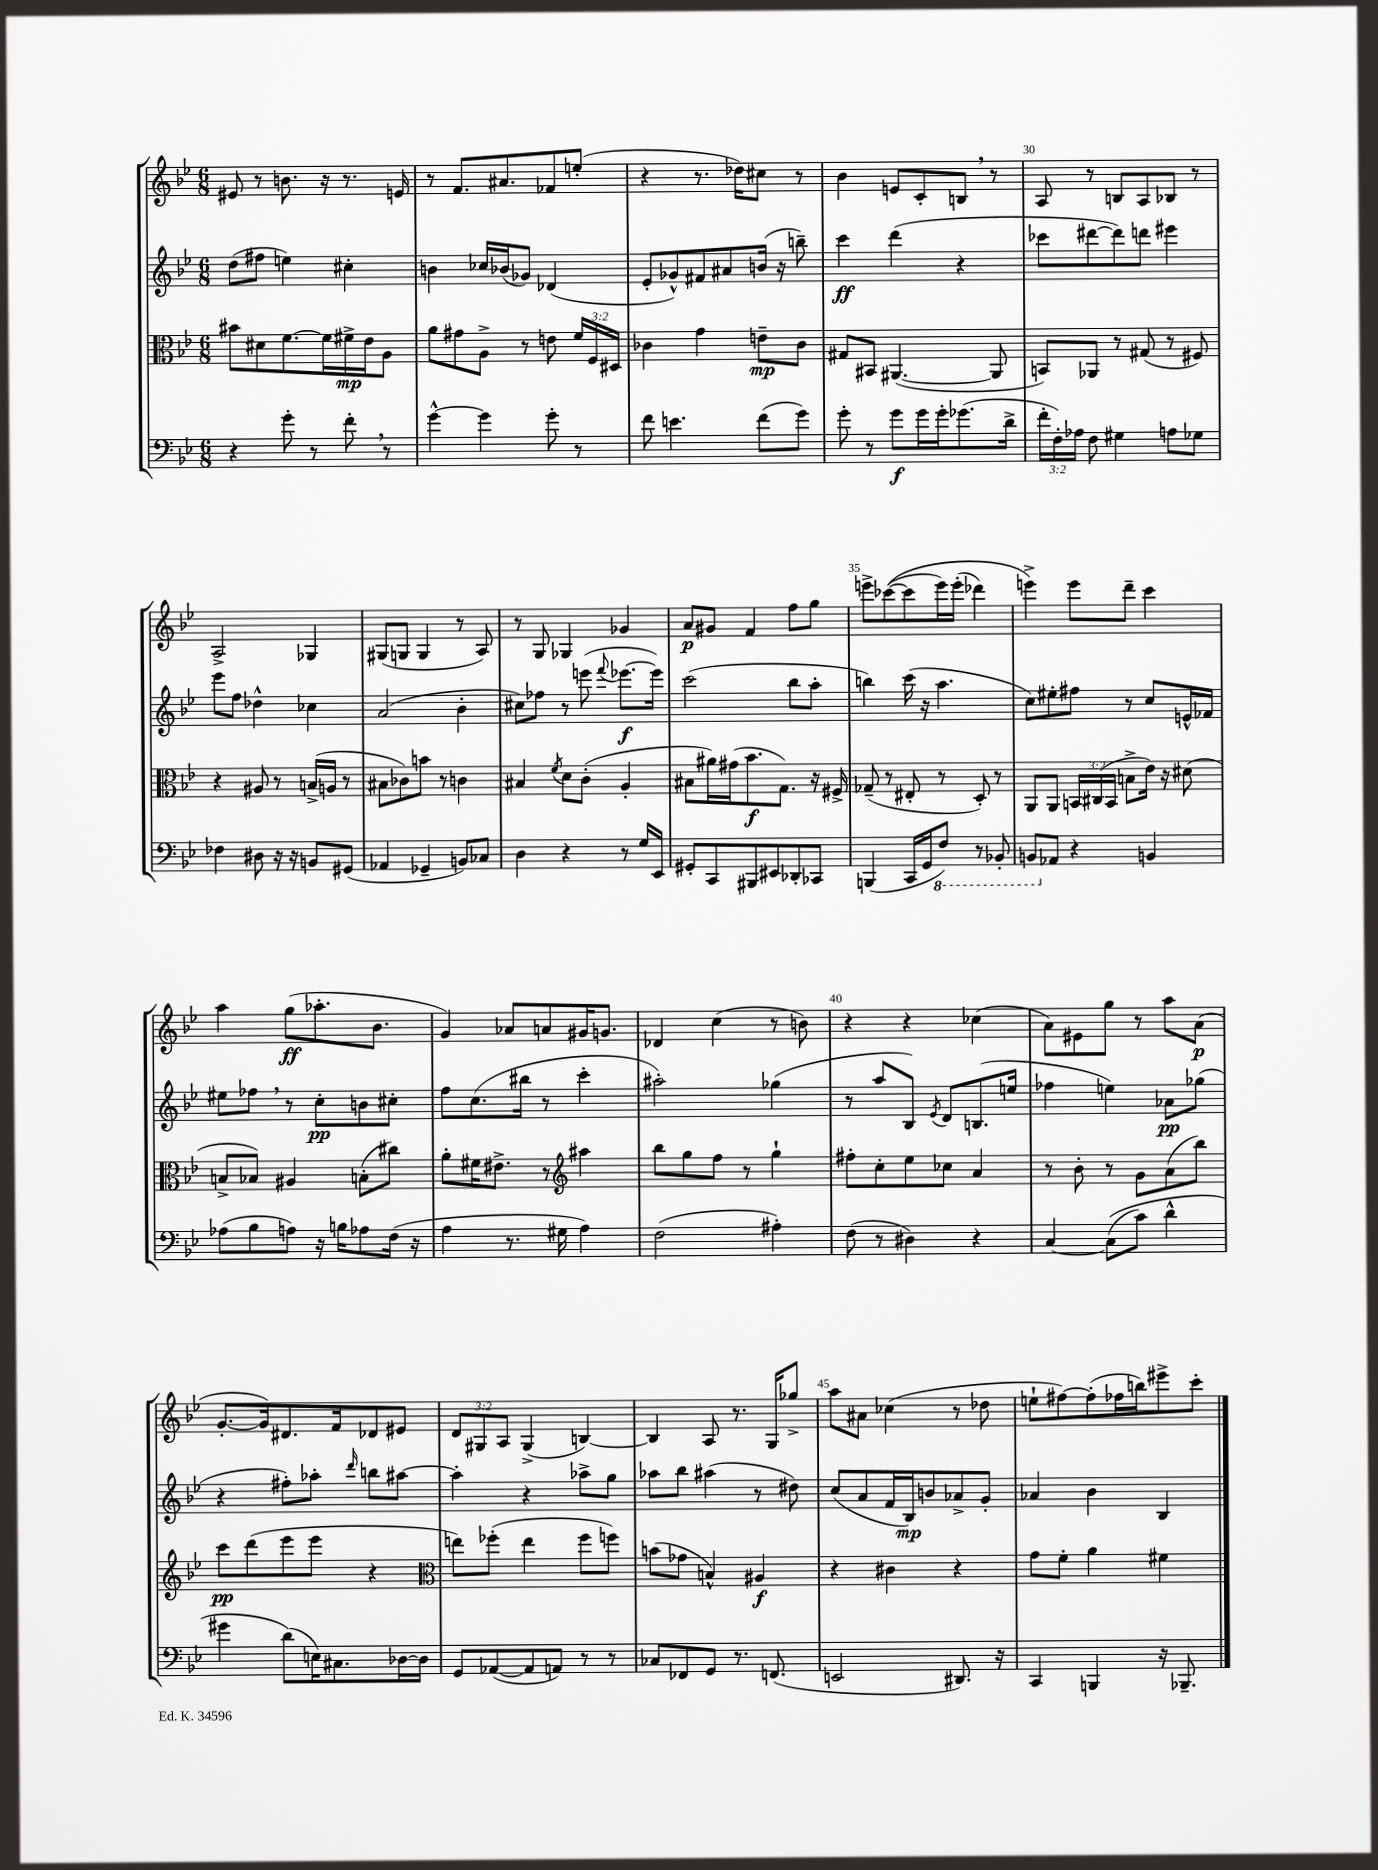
<<
\new StaffGroup <<
\new Staff = "s0" {
    \clef treble \key bes \major \numericTimeSignature \time 6/8 \override Staff.TupletNumber.text = #tuplet-number::calc-fraction-text
    \autoBeamOff eis'8 r8 b'8. r16 r8. e'16 |
    r8 f'8.[ ais'8. fes'8 e''8]-.( |
    r4 r8. des''16[) cis''8] r8 |
    bes'4 e'8[ c'8-. b8] \breathe r8 |
    a8 r8 b8[ a8 bes8] r8 |
    a2-> ges4 |
    gis8[( g8] g4 r8 a8) |
    r8 g8 ges4 ges'4 |
    a'8[\p gis'8] f'4 f''8[ g''8] |
    e'''8[-> ces'''8~(\( ces'''8 e'''16) e'''16]-.( des'''4) |
    e'''4->\) e'''8[ d'''8]-- c'''4 |
    a''4 g''8[\ff( aes''8.-. bes'8.] |
    g'4) aes'8[ a'8 gis'16 g'8.] |
    des'4 c''4( r8 b'8) |
    r4 r4 ces''4( |
    a'8[) eis'8 g''8] r8 a''8[ a'8]\p( |
    g'8.[~-. g'16) dis'8. f'16 des'8 eis'8] |
    \tuplet 3/2 { d'8[ gis8 a8] } gis4->( b4~) |
    b4 a8 r8. g16[ ges''8]-> |
    a''8[ ais'8] ces''4( r8 des''8 |
    e''8[-! fis''8~) fis''8-.( fes''16 b''16) eis'''8-> c'''8]-. \bar "|." |
}
\new Staff = "s1" {
    \clef treble \key bes \major \numericTimeSignature \time 6/8
    \autoBeamOff d''8[( fis''8] e''4) cis''4-. |
    b'4 ces''16[ bes'16( ges'8]) des'4( |
    ees'8[-. ges'8-^) fis'8 ais'8 b'16]( r16 b''8--) |
    c'''4\ff d'''4( r4 |
    ces'''8[ dis'''8~ dis'''8) d'''8] eis'''4 |
    ees'''8[ f''8] des''4-^ ces''4 |
    a'2( bes'4-. |
    cis''8[) fes''8] r8 e'''8( \appoggiatura { f'''8 } ees'''8.[~\f ees'''16]) |
    c'''2( bes''8[ a''8]-. |
    b''4) c'''16( r16 a''4. |
    c''8[) eis''8-. fis''8] r8 c''8[ e'16-^ fes'16] |
    eis''8[ fes''8] \breathe r8 c''8[-.\pp b'8 cis''8]-. |
    f''8[ c''8.( bis''16] r8 c'''4-. |
    ais''2-.) ges''4( |
    r8 a''8[ bes8]) \acciaccatura { ees'8 } d'8[ b8.( e''16] |
    fes''4 e''4) aes'8[\pp ges''8]( |
    r4 fis''8[-.) aes''8]-. \grace { d'''16 } b''8[ ais''8]~ |
    ais''4-. r4 aes''8[-> g''8] |
    aes''8[ bes''8] ais''4( r8 dis''8) |
    c''8[( a'8 f'16 bes16\mp) b'8 aes'8-> g'8]-. |
    aes'4 bes'4 bes4 \bar "|." |
}
\new Staff = "s2" {
    \clef alto \key bes \major \numericTimeSignature \time 6/8 \override Staff.TupletNumber.text = #tuplet-number::calc-fraction-text
    \autoBeamOff bis'8[ dis'8 f'8.~ f'16 fis'16->\mp ees'16 a8] |
    a'8[ gis'8 a8]-> r8 e'8 \tuplet 3/2 { f'16[ f16 dis16] } |
    ces'4 g'4 e'8[--\mp ces'8] |
    gis8[ bis,8] ais,4.~( ais,8 |
    b,8[) aes,8] r8 gis8( r8 fis8) |
    r4 ais8 r8 b16[->( a16] r8 |
    bis8[ ces'8) b'8] r8 c'4 |
    bis4 \acciaccatura { f'8 } d'8[ c'8]-.( a4-. |
    bis8[ ais'16) gis'16( bes'8.\f g8.]) r16 fis16-> |
    ges8--( r8 eis8-. r8 d8-.) r8 |
    a,8[ a,8] \tuplet 3/2 { b,16[ cis16( b,16] } b8[-> ees'16]) r16 dis'8( |
    b8[-> bes8]) ais4 b8[-.( cis''8]) |
    a'8[-. fis'16 eis'8.]-> r8 \clef treble ais''4 |
    bes''8[ g''8 f''8] r8 g''4-! |
    fis''8[-. c''8-. ees''8 ces''8] a'4 |
    r8 bes'8-. r8 g'8[ a'8( bes''8]) |
    c'''8[\pp d'''8( ees'''8 ees'''8] r4 |
    \clef alto e''8[) fes''8]-.( e''4 fes''8[ f''8]) |
    b'8[( ges'8] b4-^) ais4\f |
    r4 cis'4 r4 |
    g'8[ f'8]-. a'4 fis'4 \bar "|." |
}
\new Staff = "s3" {
    \clef bass \key bes \major \numericTimeSignature \time 6/8 \override Staff.TupletNumber.text = #tuplet-number::calc-fraction-text
    \autoBeamOff r4 g'8-. r8 f'8-. \breathe r8 |
    g'4~-^ g'4 g'8-. r8 |
    f'8 e'4. f'8[( g'8]) |
    g'8-. r8 g'8[\f g'16 g'16-. ges'8.( d'16]-> |
    \tuplet 3/2 { f'16[-. f16-.) aes16] } f8 gis4 a8[ ges8] |
    fes4 dis8 r16 r16 b,8[ gis,8]( |
    aes,4 ges,4-- b,8[) ces8] |
    d4 r4 r8 g16[ ees,16] |
    gis,8[-. c,8 bis,,8 eis,8 des,8-. ces,8] |
    b,,4( c,16[ g,16 \ottava #-1 f,8]) r8 bes,,8-. |
    b,,8[ \ottava #0 aes,8] r4 b,4 |
    aes8[( bes8 a8]) r16 b16[ aes8 f16]( r16 |
    a4 r8. gis16 a4) |
    f2( ais4-.) |
    f8( r8 dis4) r4 |
    c4~ c8[(\( c'8]) d'4-^ |
    gis'4 d'8[(\) e16) cis8. des16~ des16] |
    g,8[ aes,8~( aes,8 a,8]) r8 r8 |
    ces8[ fes,8 g,8] r8. f,8.( |
    e,2 dis,8.) r16 |
    c,4 b,,4 r16 bes,,8.-- \bar "|." |
}
>>
>>
\layout { \context { \Score currentBarNumber = #26 \override BarNumber.break-visibility = ##(#f #t #t) barNumberVisibility = #(every-nth-bar-number-visible 5) } }
